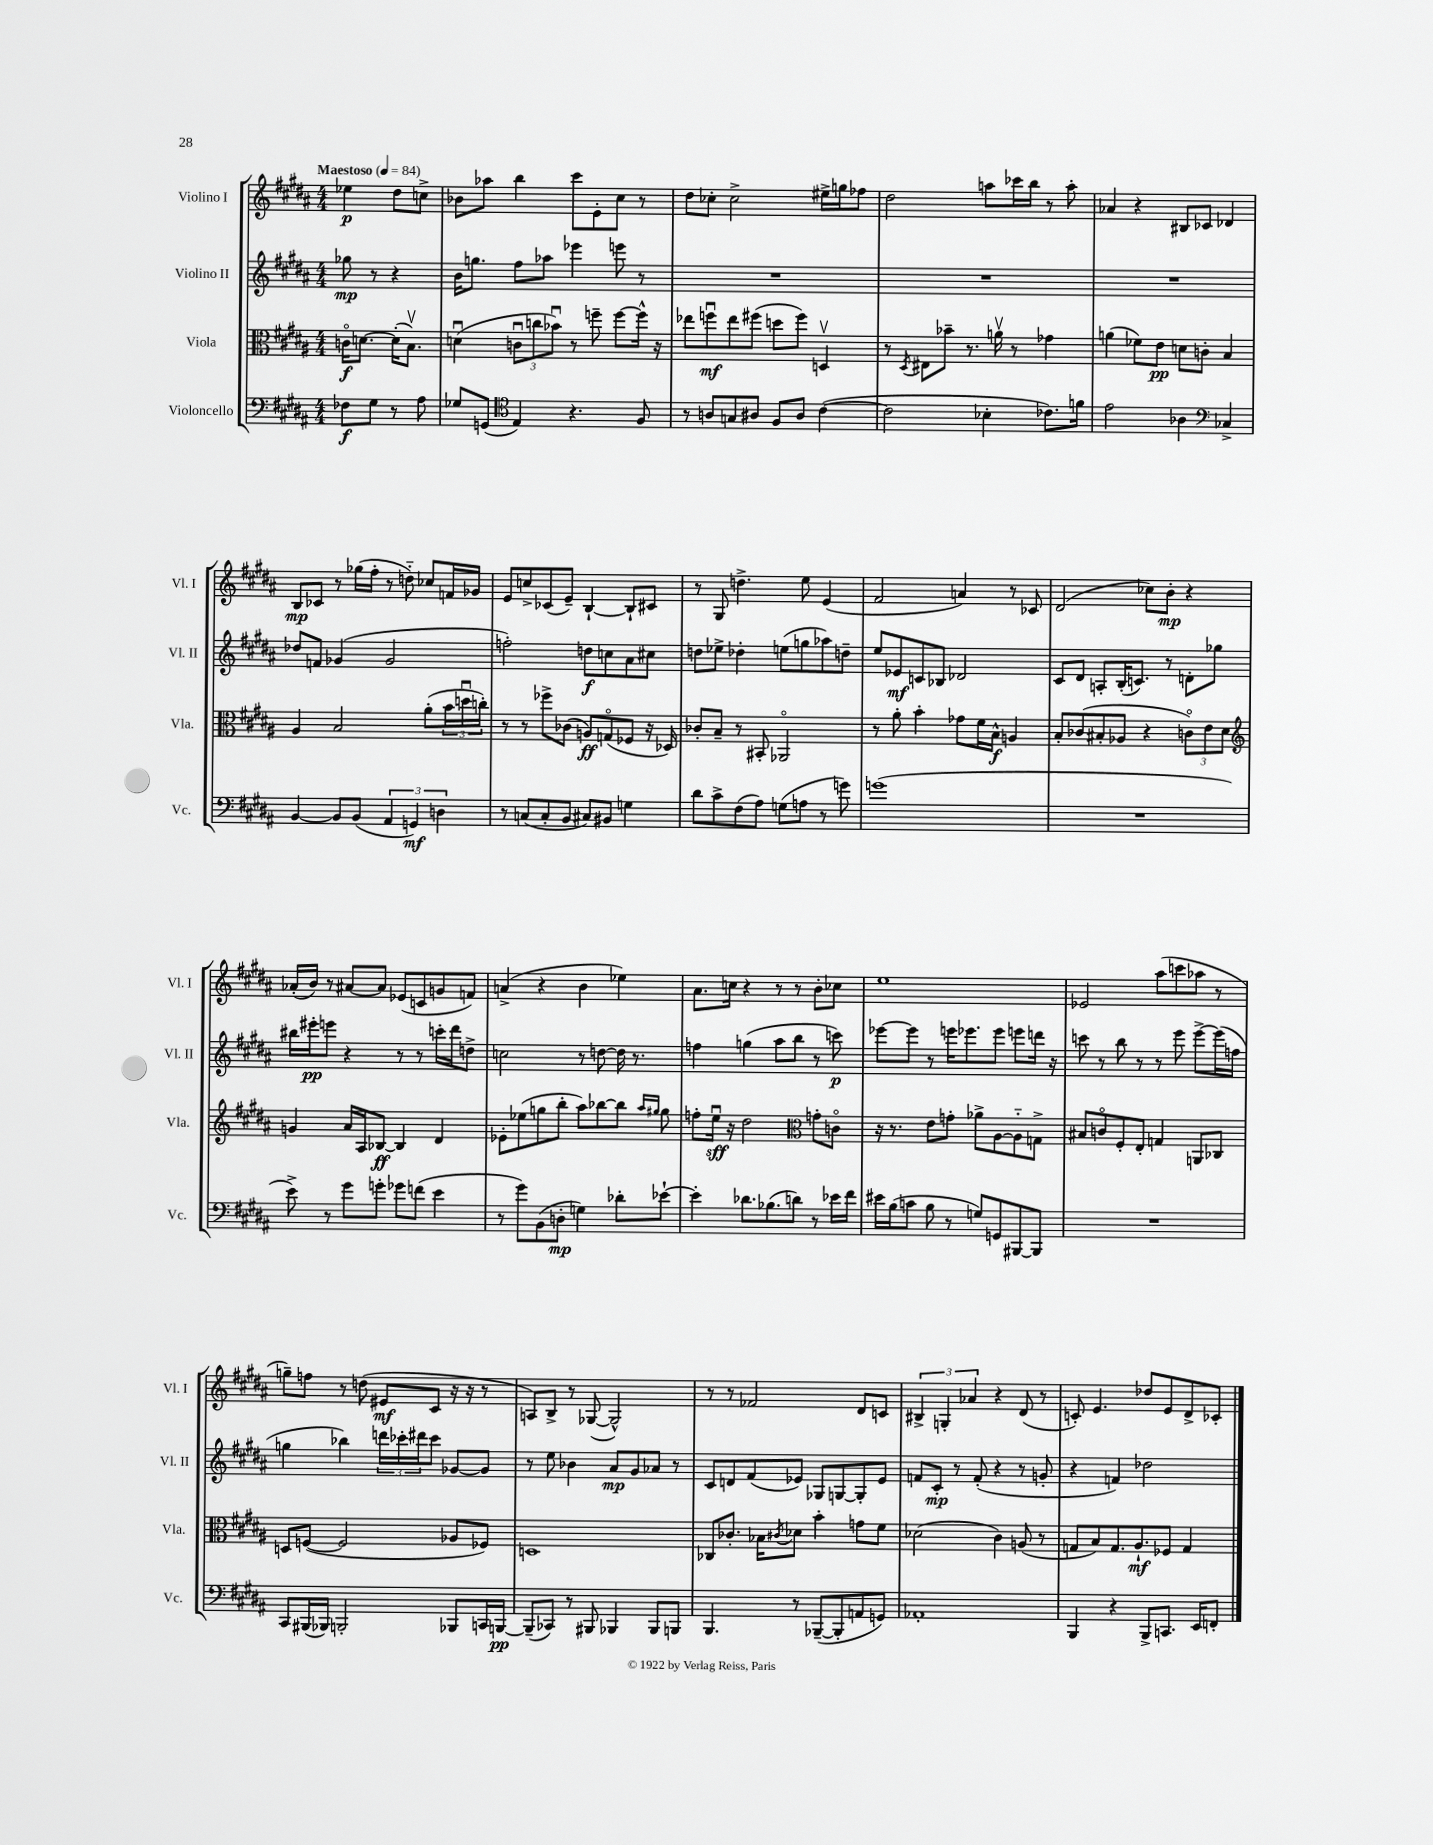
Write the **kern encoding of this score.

**kern	**dynam	**kern	**dynam	**kern	**dynam	**kern	**dynam
*part4	*part4	*part3	*part3	*part2	*part2	*part1	*part1
*staff4	*staff4	*staff3	*staff3	*staff2	*staff2	*staff1	*staff1
*I"Violoncello	*	*I"Viola	*	*I"Violino II	*	*I"Violino I	*
*I'Vc.	*	*I'Vla.	*	*I'Vl. II	*	*I'Vl. I	*
*clefF4	*	*clefC3	*	*clefG2	*	*clefG2	*
*k[f#c#g#d#a#]	*	*k[f#c#g#d#a#]	*	*k[f#c#g#d#a#]	*	*k[f#c#g#d#a#]	*
*M4/4	*	*M4/4	*	*M4/4	*	*M4/4	*
*MM84	*	*MM84	*	*MM84	*	*MM84	*
=	=	=	=	=	=	=	=
!	!	!	!	!	!	!LO:TX:a:B:t=Maestoso	!
8F-X\L	f	16cn\KL	f	8gg-X\	mp	4ee-X\	p
.	.	[8.dn\J	.	.	.	.	.
8G#\J	.	.	.	8r	.	.	.
8r	.	(16d'\KL]	.	4r	.	8dd#\L	.
.	.	8.Bv\J)	.	.	.	.	.
8A#\	.	.	.	.	.	8ccn^\J	.
=1	=1	=1	=1	=1	=1	=1	=1
8G-X/L	.	(4dnu\	.	16b\KL	.	8b-X\L	.
.	.	.	.	8.ggn\J	.	.	.
(8GGn/J	.	.	.	.	.	8aa-X\J	.
*clefC4	*	*	*	*	*	*	*
4E/)	.	12cnu\L	.	8ff#\L	.	4bb\	.
.	.	12ccn\	.	.	.	.	.
.	.	.	.	8aa-X\J	.	.	.
.	.	12b-Xu\J)	.	.	.	.	.
4.r	.	8r	.	4eee-X\	.	8ccc#\L	.
.	.	8ffn~\	.	.	.	8e'\	.
.	.	[8ff\L	.	8eeen\	.	8cc#\J	.
8F#/	.	16ff^^\Jk]	.	8r	.	8r	.
.	.	16r	.	.	.	.	.
=2	=2	=2	=2	=2	=2	=2	=2
8r	.	8ee-X\L	.	1r	.	8dd#\L	.
8An/L	.	8ffnu\	mf	.	.	8cc-X'\J	.
8Gn/	.	8ee-\	.	.	.	2cc-^\	.
8A#X/J	.	(8ff#X\J	.	.	.	.	.
8F#/L	.	8ddn\L	.	.	.	.	.
8A#/J	.	8ff#\J)	.	.	.	.	.
([4c#\	.	4Dnv/	.	.	.	16ee#X^\LL	.
.	.	.	.	.	.	16ggn\J	.
.	.	.	.	.	.	8ff-X\J	.
=3	=3	=3	=3	=3	=3	=3	=3
2c#\]	.	8r	.	1r	.	2dd#\	.
.	.	8qD#/	.	.	.	.	.
.	.	8E#X\L	.	.	.	.	.
.	.	8b-X~\J	.	.	.	.	.
.	.	8.r	.	.	.	.	.
4B-X'\	.	.	.	.	.	8aan\L	.
.	.	16anv\	.	.	.	.	.
.	.	8r	.	.	.	16ccc-X\L	.
.	.	.	.	.	.	16bb\JJ	.
8.c-X\L)	.	4g-X\	.	.	.	8r	.
.	.	.	.	.	.	8aa'\	.
16fn\Jk	.	.	.	.	.	.	.
=4	=4	=4	=4	=4	=4	=4	=4
2e\	.	(4an\	.	1r	.	4a-X/	.
.	.	8f-X\L)	.	.	.	4r	.
.	.	8e\J	pp	.	.	.	.
4A-X\	.	8dn\L	.	.	.	8B#X/L	.
.	.	8cn'\J	.	.	.	8c-X/J	.
*clefF4	*	*	*	*	*	*	*
4C-X^/	.	4B/	.	.	.	4d-X/	.
!!LO:LB:g=z
=5	=5	=5	=5	=5	=5	=5	=5
[4BB/	.	4A#/	.	8dd-X/L	.	8B/L	mp
.	.	.	.	8fn/J	.	8c-X/J	.
8BB/L]	.	2B/	.	(4g-X/	.	8r	.
(8BB/J	.	.	.	.	.	(16gg-X\LL	.
.	.	.	.	.	.	16ff#'\JJ	.
6AA#/	.	.	.	2g-/	.	8r	.
.	.	.	.	.	.	8ddn\)	.
6GGn/)	mf	.	.	.	.	.	.
.	.	(8a#'\L	.	.	.	8cc-X/L	.
6Dn\	.	.	.	.	.	.	.
.	.	24b\L	.	.	.	16fn/L	.
.	.	24ddnu\	.	.	.	.	.
.	.	.	.	.	.	16g-X/JJ	.
.	.	24ccn'\JJ)	.	.	.	.	.
=6	=6	=6	=6	=6	=6	=6	=6
8r	.	8r	.	2ffn'\)	.	8e/L	.
(8Cn/L	.	8r	.	.	.	8ccn^/	.
8C'/	.	8ff-X^\L	.	.	.	(8c-X/	.
8BB/J	.	(8c-X\J	.	.	.	8e~/J)	.
8C#X/L)	.	8An/L)	ff	8ddn\L	f	[4B`/	.
8BB#X/J	.	(8Gn/	.	8ccn\	.	.	.
4Gn\	.	8F-X/J	.	8a#\	.	8B`/L]	.
.	.	16r	.	8cc#X\J	.	8c#X/J	.
.	.	16D-X/)	.	.	.	.	.
=7	=7	=7	=7	=7	=7	=7	=7
8d#\L	.	8c-X'/L	.	8ddn\L	.	8r	.
8c#^\	.	8B~/J	.	8ee-X^\J	.	8G#/	.
(8F#\	.	8r	.	4dd-X'\	.	4.ddn^\	.
8A#\J)	.	8BB#X'/	.	.	.	.	.
(8Gn\L	.	2AA-X/	.	(8een\L	.	.	.
8An\J	.	.	.	8ggn\	.	8ee\	.
8r	.	.	.	8aa-X\)	.	(4e/	.
8gn\)	.	.	.	8ddn~\J	.	.	.
=8	=8	=8	=8	=8	=8	=8	=8
(1gn	.	8r	.	8ee/L	.	2f#/	.
.	.	8a#'\	.	8e-X/	mf	.	.
.	.	4b'\	.	8cn/	.	.	.
.	.	.	.	8B-X/J	.	.	.
.	.	8g-X\L	.	2d-X/	.	4an/)	.
.	.	16f#\L	.	.	.	.	.
.	.	16B^^\JJ	f	.	.	.	.
.	.	4An/	.	.	.	8r	.
.	.	.	.	.	.	8c-X/	.
=9	=9	=9	=9	=9	=9	=9	=9
1r	.	8B'/L	.	8c#/L	.	(2d#/	.
.	.	(8c-X/	.	8d#/J	.	.	.
.	.	8B#X'/	.	8An'/L	.	.	.
.	.	8A-X/J	.	(16B'/K	.	.	.
.	.	.	.	8.cn/J)	.	.	.
.	.	4r	.	.	.	8cc-X\L)	.
.	.	.	.	8r	.	8b'\J	mp
.	.	12cn\L)	.	8dn'\L	.	4r	.
.	.	12e\	.	.	.	.	.
.	.	.	.	8gg-X\J	.	.	.
.	.	12d#\J	.	.	.	.	.
!!LO:LB:g=z
=10	=10	=10	=10	=10	=10	=10	=10
*	*	*clefG2	*	*	*	*	*
8e^\)	.	4gn/	.	16bb#X\LL	.	(16a-X'/LL	.
.	.	.	.	16eee#X'\J	pp	16b/JJ)	.
8r	.	.	.	8eeen\J	.	8r	.
8g#\L	.	16a#/LL	.	4r	.	[8a#X/L	.
.	.	16A#/J	.	.	.	.	.
8gn'\J	.	[8B-X/J	ff	.	.	8a#/J]	.
8g-X\L	.	4B-/]	.	8r	.	(8e-X/L	.
(8fn\J	.	.	.	8r	.	8cn/	.
4e\	.	4d#/	.	16cccn'\LL	.	8gn/	.
.	.	.	.	16ddd#\J	.	.	.
.	.	.	.	8ddn^\J	.	8fn/J)	.
=11	=11	=11	=11	=11	=11	=11	=11
8r	.	8e-X'\L	.	2ccn\	.	(4an^/	.
8g#\L)	.	(8ee-X\	.	.	.	.	.
(8BB\	.	8ggn\	.	.	.	4r	.
8Dn'\J	mp	8bb'\J	.	.	.	.	.
4Gn\)	.	8aa#\L)	.	8r	.	4b\	.
.	.	[8bb-X\	.	[8ddn\	.	.	.
8d-X'\L	.	8bb-\J]	.	16dd\]	.	4ee-X\)	.
.	.	.	.	8.r	.	.	.
.	.	16qqaa#/LL	.	.	.	.	.
.	.	16qqgg#X/JJ	.	.	.	.	.
[8e-X`\J	.	8gg#\	.	.	.	.	.
=12	=12	=12	=12	=12	=12	=12	=12
4e-'\]	.	8ffn'\L	.	4ffn\	.	8.a#\L	.
.	.	16eeu\Jk	sff	.	.	.	.
.	.	16r	.	.	.	16ccn\Jk	.
8.d-X\L	.	2dd#\	.	(4ggn\	.	4r	.
(8.B-X\	.	.	.	.	.	.	.
.	.	.	.	8aa#\L	.	8r	.
8dn\J)	.	.	.	8bb\J	.	8r	.
*	*	*clefC3	*	*	*	*	*
8r	.	8gn'\L	.	8r	.	8b'\L	.
16e-X\LL	.	8cn\J	.	8cccn\)	p	8cc-X\J	.
16f#\JJ	.	.	.	.	.	.	.
=13	=13	=13	=13	=13	=13	=13	=13
16e#X\LL	.	16r	.	[8eee-X\L	.	1ee	.
(16B\J	.	8.r	.	.	.	.	.
8cn\J	.	.	.	8eee-\J]	.	.	.
8B\	.	8e\L	.	8r	.	.	.
8r	.	8gn'\J	.	16eeen\KL	.	.	.
.	.	.	.	8.eee-X\	.	.	.
8Gn/L)	.	8a-X^\L	.	.	.	.	.
8GGn/	.	[8A#\	.	8eee-\J	.	.	.
[8BBB#X/	.	8A#\]	.	8eeen\L	.	.	.
8BBB#/J]	.	8Gn^\J	.	16dddn\Jk	.	.	.
.	.	.	.	16r	.	.	.
=14	=14	=14	=14	=14	=14	=14	=14
1r	.	8B#X/L	.	8cccn\	.	2e-X/	.
.	.	8cn/	.	8r	.	.	.
.	.	8F#'/	.	8bb\	.	.	.
.	.	8E'/J	.	8r	.	.	.
.	.	4Gn/	.	8r	.	(8aa#\L	.
.	.	.	.	8eee\	.	8cccn\	.
.	.	8AAn/L	.	[8eee^\L	.	8aa-X\J	.
.	.	8C-X/J	.	(16eee\L]	.	8r	.
.	.	.	.	16ffn\JJ	.	.	.
!!LO:LB:g=z
=15	=15	=15	=15	=15	=15	=15	=15
8CC#/L	.	8Dn/L	.	4ggn\	.	8ggn~\L)	.
(16BBB#X/L	.	([8Fn/J	.	.	.	8ffn\J	.
16BBB-X/JJ)	.	.	.	.	.	.	.
2BBBn'/	.	2F/]	.	4bb-X\)	.	8r	.
.	.	.	.	.	.	(8ddn\	.
.	.	.	.	24dddn\LL	.	8e#X/L	mf
.	.	.	.	24ccc-X'\	.	.	.
.	.	.	.	24ddd#X\J	.	.	.
.	.	.	.	8ccc-\J	.	8c#/J	.
8BBB-X/L	.	8A-X/L	.	[8g-X/L	.	16r	.
.	.	.	.	.	.	16r	.
16CCn/L	.	8F-X/J)	.	8g-/J]	.	8r	.
[16BBBn/JJ	pp	.	.	.	.	.	.
=16	=16	=16	=16	=16	=16	=16	=16
(8BBB~/L]	.	1Dn	.	8r	.	8An/L)	.
8CC-X/J)	.	.	.	8ee\	.	8B^/J	.
8r	.	.	.	4b-X\	.	8r	.
8BBB#X/	.	.	.	.	.	([8G-X/	.
4BBB-X/	.	.	.	8a#/L	mp	2G-^^/])	.
.	.	.	.	8g#/	.	.	.
8BBB-/L	.	.	.	8a-X/J	.	.	.
8BBBn/J	.	.	.	8r	.	.	.
=17	=17	=17	=17	=17	=17	=17	=17
4.BBB/	.	8C-X/L	.	8c#/L	.	8r	.
.	.	8.c-X'/J	.	8dn/	.	8r	.
.	.	.	.	(8f#/	.	2f-X/	.
.	.	16B-X\KL	.	.	.	.	.
.	.	8qc#X/	.	.	.	.	.
8r	.	8d-X\J	.	8e-X/J)	.	.	.
([8BBB-X~/L	.	4b'\	.	8G-X/L	.	.	.
8BBB-'/]	.	.	.	[8Gn/	.	.	.
8AAn/	.	8gn\L	.	8G'/]	.	8d#/L	.
8GGn/J)	.	8f#\J	.	8e-/J	.	8cn/J	.
=18	=18	=18	=18	=18	=18	=18	=18
1AA-X'	.	(2d-X\	.	8fn/L	.	6B#X^/	.
.	.	.	.	8c#'/J	mp	.	.
.	.	.	.	.	.	6Gn'/	.
.	.	.	.	8r	.	.	.
.	.	.	.	.	.	6a-X/	.
.	.	.	.	(8f'/	.	.	.
.	.	4c#\)	.	4r	.	4r	.
.	.	(8An/	.	8r	.	(8d#/	.
.	.	8r	.	8gn'/	.	8r	.
=19	=19	=19	=19	=19	=19	=19	=19
4BBB/	.	8Gn/L	.	4r	.	8cn'/)	.
.	.	8B/)	.	.	.	4.e/	.
4r	.	8.G/	.	4fn/)	.	.	.
.	.	8.A#`/	mf	.	.	.	.
8BBB^/L	.	.	.	2dd-X\	.	8dd-X/L	.
8.CCn/J	.	8F-X/J	.	.	.	8e/	.
.	.	4G/	.	.	.	8d#^/	.
16EE/KL	.	.	.	.	.	.	.
8FFn'/J	.	.	.	.	.	8c-X'/J	.
==	==	==	==	==	==	==	==
*-	*-	*-	*-	*-	*-	*-	*-
